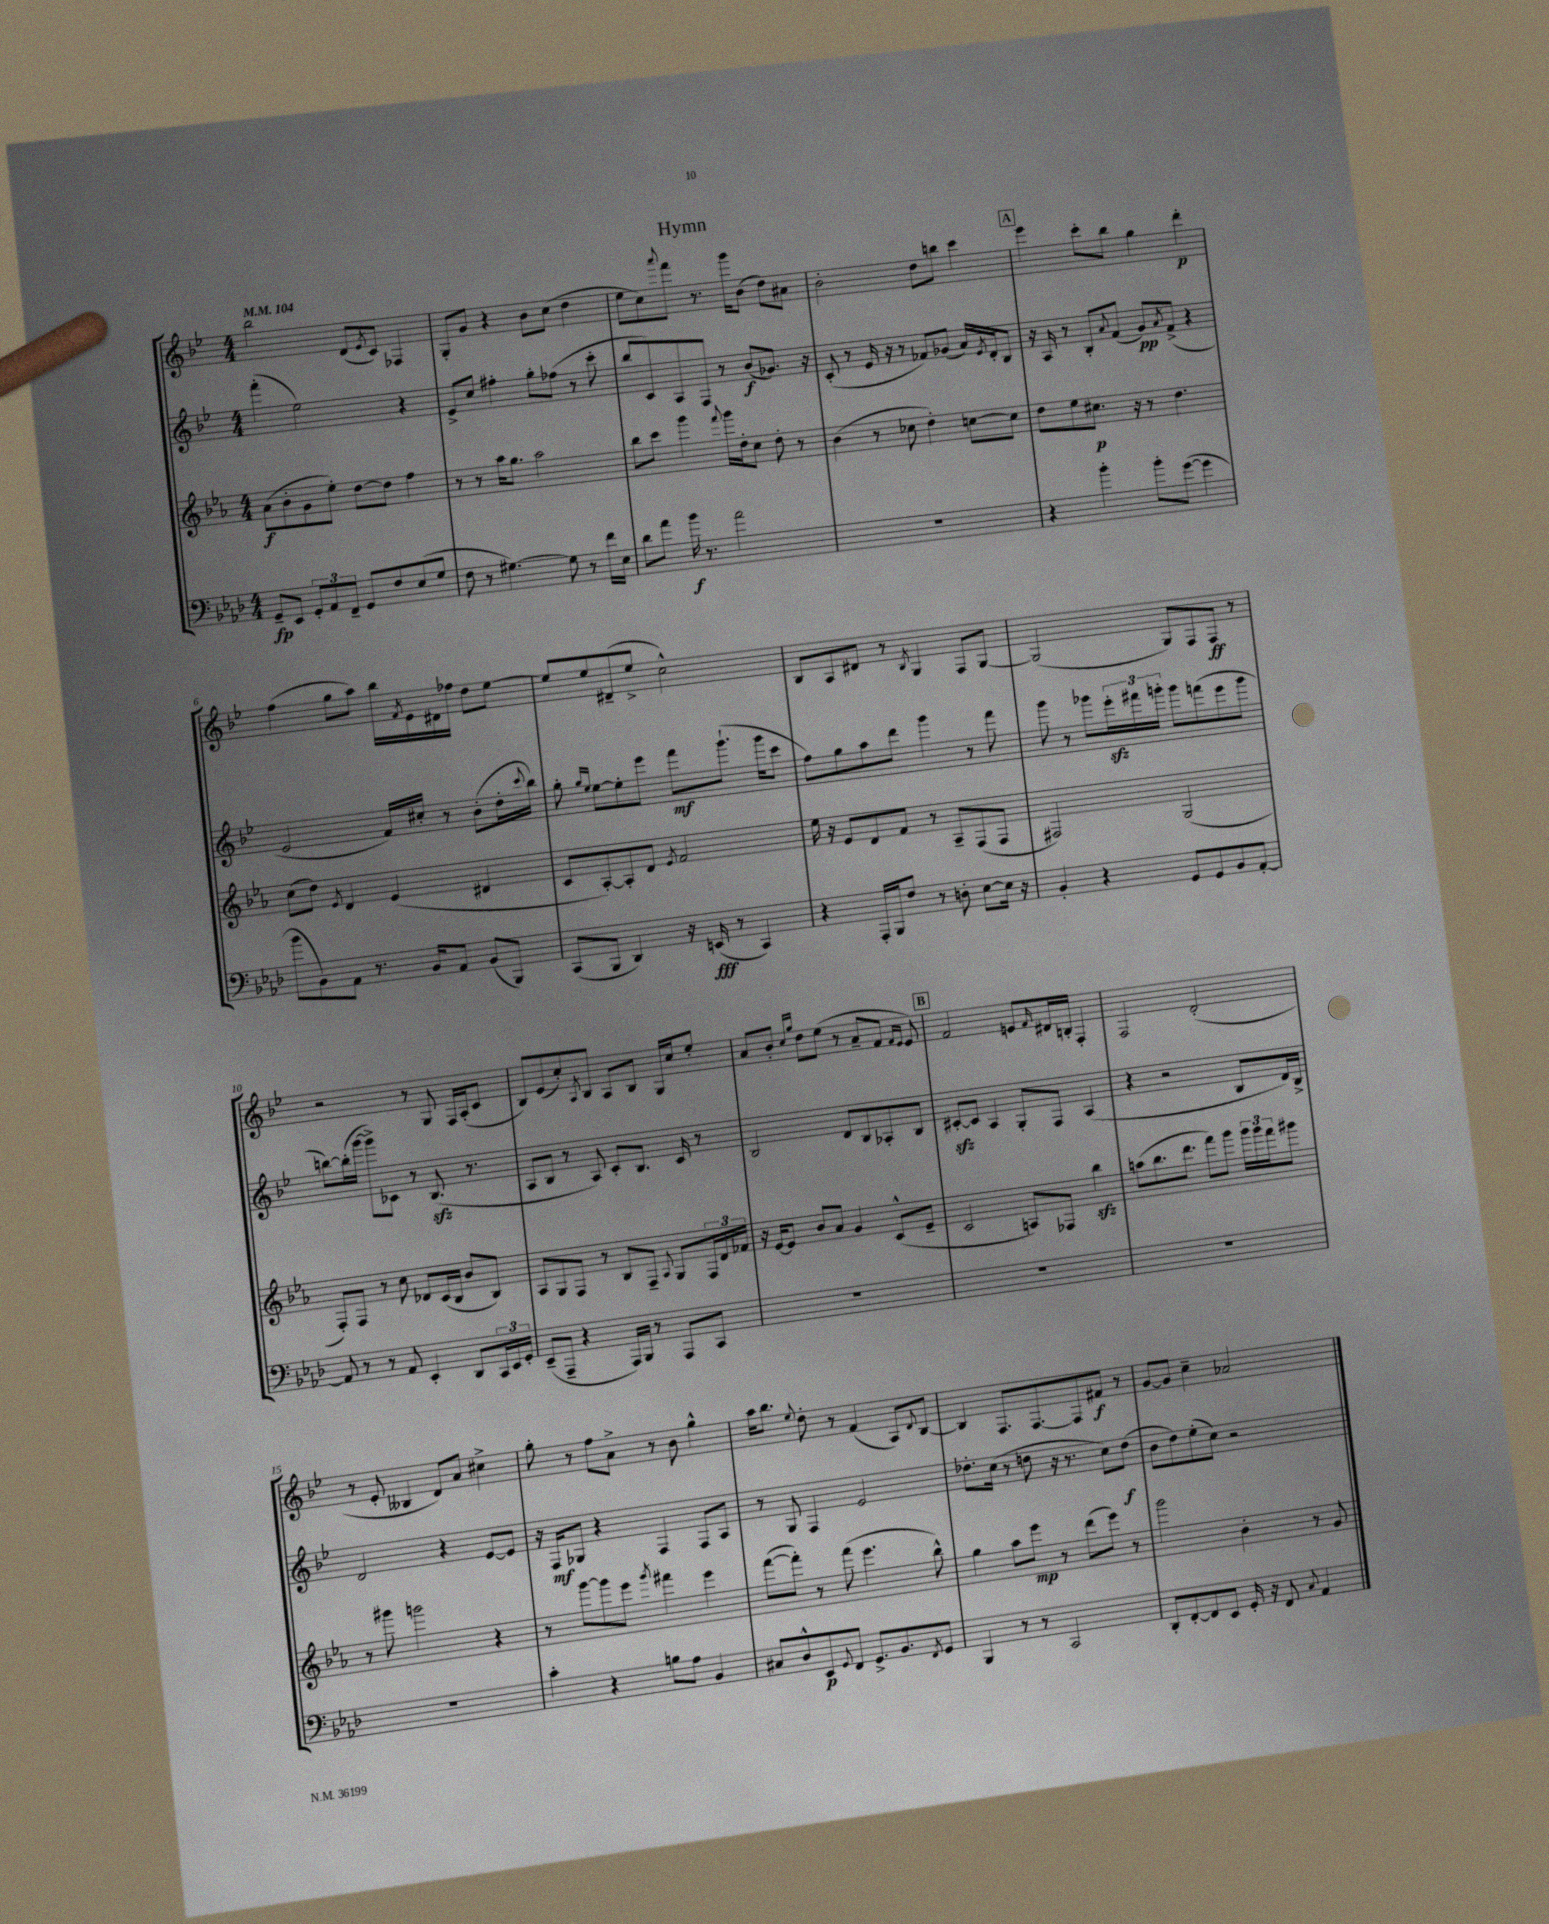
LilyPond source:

\header { title = "Hymn" }
<<
\new StaffGroup <<
\new Staff = "s0" {
    \clef treble \key bes \major \numericTimeSignature \time 4/4 \tempo 4 = 104
    bes''2 d'8( \acciaccatura { ees'8 } c'8) fes4 |
    g8-. g'8 r4 bes'8 c''8( d''4 |
    ees''8 c''8) \appoggiatura { a'''8 } f'''8 r8. g'''16 bes'8( d''8) ais'8 |
    bes'2-. d''8 b''8 c'''4 |
    \mark \markup { \box "A" } ees'''4 c'''8-. bes''8 g''4 d'''4-.\p |
    f''4( g''8 a''8) bes''16 \acciaccatura { f'8 } ees'16 dis'16 fes''16 d''8 ees''8~ |
    ees''8 ees''8 dis'8--( ees''8-> c''2-^) |
    bes8 a8 dis'8 r8 \acciaccatura { bes8 } g4 f8 g8~ |
    g2( g8) f8 f8\ff r8 |
    r2 r8 g8 f16 a16-.( c'8 |
    bes8) ees'8( c''8-.) \acciaccatura { a8 } bes8 a8 bes8 g16 c''16 ees''8-. |
    a'8 bes'8-. \grace { c''16 g''16 } d''8 ees''8( r8 a'8-- f'8 \grace { f'16 ees'16 } ees'8) |
    \mark \markup { \box "B" } f'2 e'8 \grace { f'16 } dis'16 b16-. f4-. |
    f2 d'2-.( |
    r8 ees'8-. beses4 d'8) a'8 cis''4-> |
    g''8-. r8 f''8 a'8-> r8 bes'8 g''4-^ |
    a''16 bes''8. \appoggiatura { ees''8 } d''8-. r8 f'4( a8) \appoggiatura { d'8 } bes8~ |
    bes4 f8. f8.~ f8 fis'8\f r8 |
    g'8~ g'8 c''4-- aes'2 \bar "|." |
}
\new Staff = "s1" {
    \clef treble \key bes \major \numericTimeSignature \time 4/4
    f'''4-.( ees''2) r4 |
    ees'8-> c''8 fis''4-. g''8-. fes''8( r8 c'''8-. |
    bes''8 c'8) a8 f8 r8 bes'8\f( ges'8.) r16 |
    c'8-.( r8 ees'16 r16 r8 fes'8) ges'8( a'16) \acciaccatura { ees'8 } d'16-. bes8 |
    \mark \markup { \box "A" } r16 a16 r8 bes8-. \appoggiatura { a'8 } f'8( g'8\pp) \acciaccatura { a'8 } f'8->( r4 |
    ees'2 f'16) cis''16-. r8 bes'8-.( d''16-. \appoggiatura { c'''8 } bes''16) |
    g''8-. \grace { g''16 ees''16 } ees''8~ ees''8-. ees'''8 f'''8\mf g'''8.-!( g'''16 c'''8 |
    f''8) g''8 a''8 d'''8 g'''4 r8 f'''8 |
    g'''8 r8 ges'''8 \tuplet 3/2 { ees'''16-.\sfz fis'''16 g'''16-. } g'''8 f'''8( ees'''8 g'''8 |
    b''8~) b''16-.( g'''16~ g'''8->) ces'8 r8 bes8.\sfz( r8. |
    a8 bes8 r8 a8) c'8-. bes8. c'16 r8 |
    bes2 d'8 bes8 aes8-. bes8 |
    \mark \markup { \box "B" } cis'8~-.\sfz cis'8 a4 g8-. f8 a4( |
    r4 r2 bes8 d'16) bes16-> |
    d'2 r4 ees'8~ ees'8 |
    r16 f16\mf ges8 r4 f4 f8 a8 |
    r8 g8 f4 ees'2 |
    des''8.-. c''16( r8 d''8 r16 r8. c''8) d''8\f( |
    bes'8 d''8) ees''8-.( c''8) r2 \bar "|." |
}
\new Staff = "s2" {
    \clef treble \key ees \major \numericTimeSignature \time 4/4
    aes'8\f( bes'8-. g'8 ees''8-.) d''8~ d''8 f''4 |
    r8 r8 aes''16 g''8. aes''2 |
    bes''8 c'''8 g'''4 \appoggiatura { f'''8 } g'''16 d''16-. c''8 d''8-. r8 |
    bes'4( r8 ces''8 d''4-.) c''8~ c''8 |
    \mark \markup { \box "A" } d''8 ees''8 cis''8.\p r16 r8 d''4. |
    c''8( d''8) \acciaccatura { ees'8 } d'4 ees'4( dis'4 |
    c'8 aes8~-.) aes8-. d'8 \acciaccatura { ees'8 } f'2 |
    ees''16 r16 ees'8 d'8 f'8 r8 aes8-- f8( f8 |
    fis2) g2( |
    f8-.) f8 r8 c''8 des'8 c'16( bes16 bes'8 bes8) |
    aes8 g8 f8 r8 bes8 f8-- \appoggiatura { aes8 } g8 \tuplet 3/2 { f16 d'16 fes'16 } |
    r16 ees'16~ ees'8 bes'8 aes'8 g'4 c'8-^( ees'8-- |
    \mark \markup { \box "B" } c'2 a8) fes8 bes''4\sfz |
    a''8( bes''8. d'''8. f'''8) g'''8 \tuplet 3/2 { g'''16 g'''16 f'''16 } gis'''8 |
    r8 gis'''8 g'''2 r4 |
    r8 g'''8~ g'''8 ees'''8 \acciaccatura { g'''8 } fis'''4 ees'''4 |
    f'''8~( f'''8-.) r8 f'''8( ees'''4. bes''8-^) |
    g''4 aes''8 ees'''8\mp r8 d'''8( ees'''8) r8 |
    g'''2 bes'4-. r8 g'8 \bar "|." |
}
\new Staff = "s3" {
    \clef bass \key aes \major \numericTimeSignature \time 4/4
    g,8--\fp ees,8 \tuplet 3/2 { g,8-. aes,8 f,8-- } g,8 f8 ees8( g8 |
    f8 r8 gis4.~) gis8 r8 f'16 ees16 |
    des'8 aes'8 bes'16\f r8. aes'2 |
    R1 |
    \mark \markup { \box "A" } r4 bes'4-. bes'8-. g'8~( g'4 |
    bes'8 bes,8) aes,8 r8. bes,16 aes,8 bes,8( bes,,8) |
    c,8( bes,,8 des,4) r16 e,16\fff( r8 c,4) |
    r4 aes,,16-. bes,,16 f8 r8 d8-. ees8~ ees16 r16 |
    bes,4-. r4 g,8 g,8 bes,8 aes,8~-. |
    aes,8 r8 r8 aes,8 ees,4-. des,8 \tuplet 3/2 { c,16 ees,16 g,16-. } |
    ees,8--( aes,,8-- r4 aes,,16) bes,,16 r8 aes,,8 c,8 |
    R1 |
    \mark \markup { \box "B" } R1 |
    R1 |
    R1 |
    c'4-. r4 b8 aes8 bes,4 |
    cis8 des8-^ ees,8\p \appoggiatura { g,8 } f,8 g,8.-> bes,8. \acciaccatura { f,8 } g,8 |
    bes,,4 r8 r8 c,2 |
    des,8-. f,8~-. f,8 ees,8 g,16-. r16 f,8 \appoggiatura { c8 } aes,4 \bar "|." |
}
>>
>>
